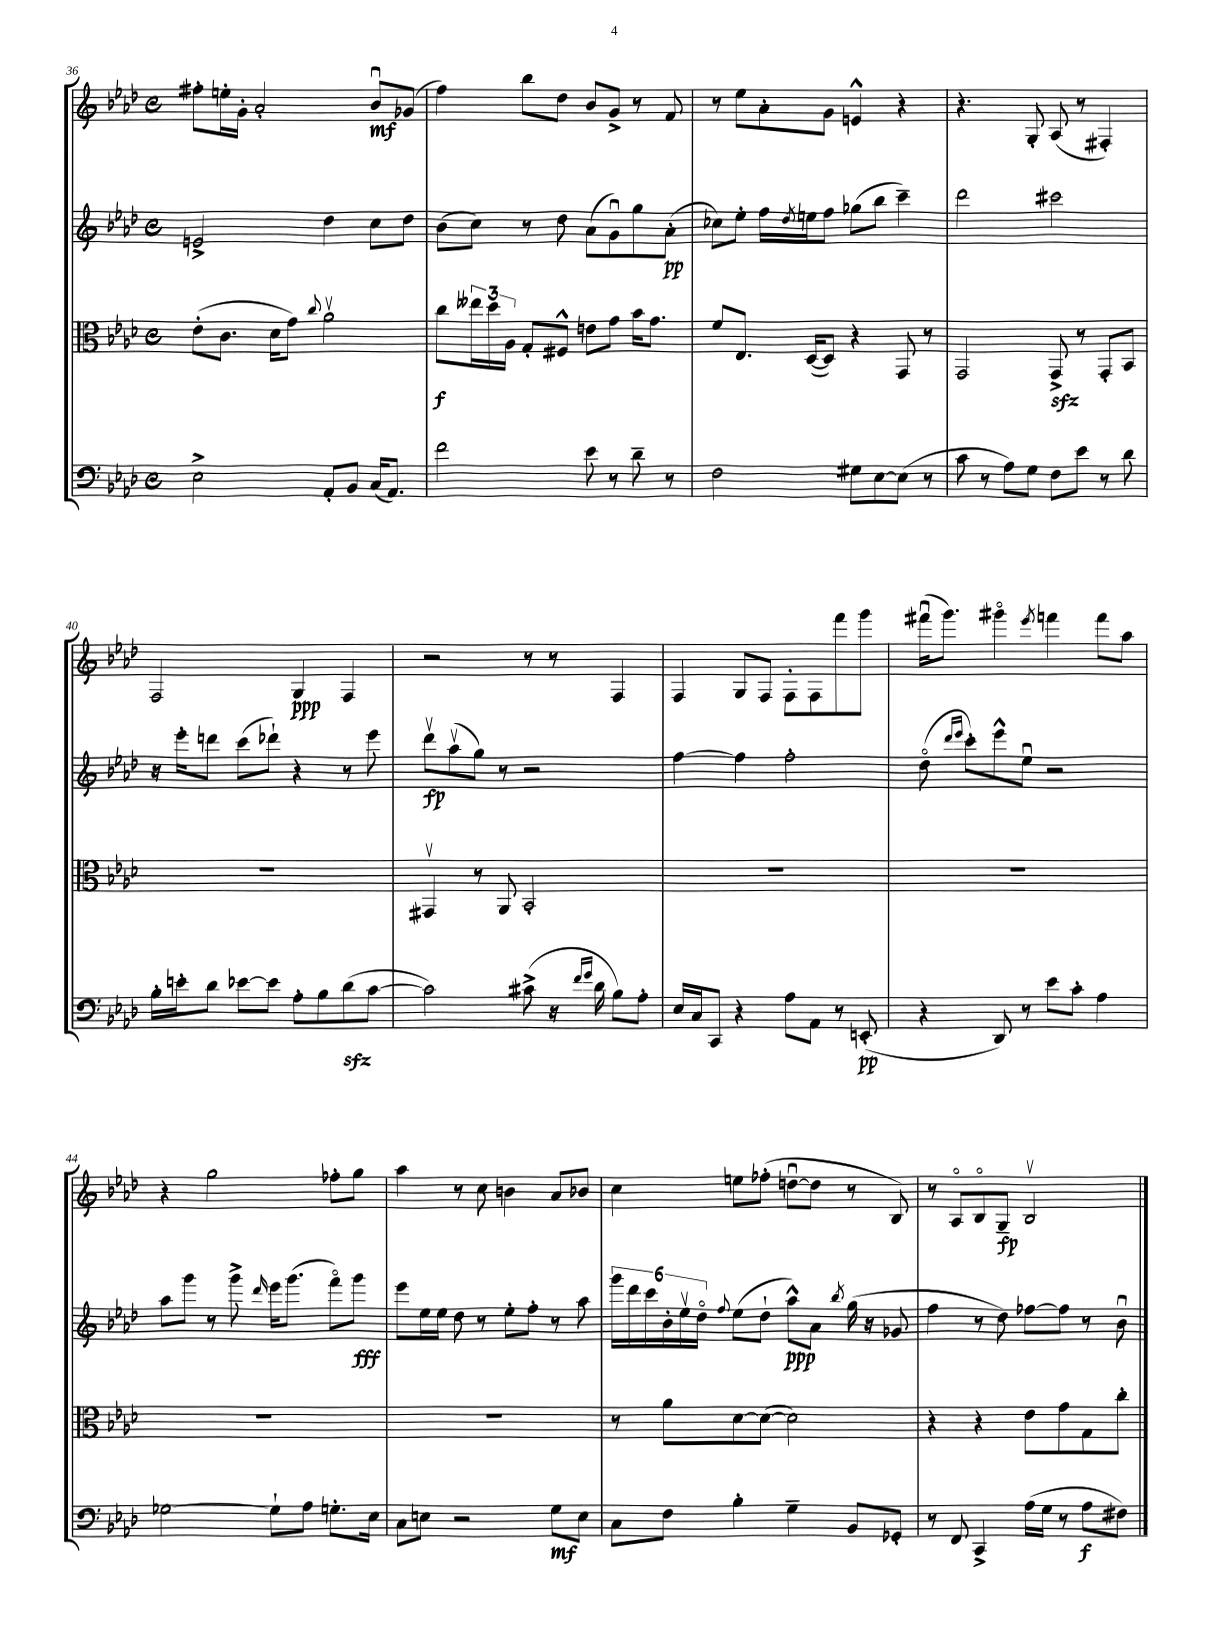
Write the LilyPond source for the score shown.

<<
\new StaffGroup <<
\new Staff = "s0" {
    \clef treble \key aes \major \defaultTimeSignature \time 4/4
    fis''8-. e''16-. g'16-. aes'2-. bes'8\downbow\mf ges'8( |
    f''4) bes''8 des''8 bes'8 g'8-> r8 f'8 |
    r8 ees''8 aes'8-. g'8 e'4-^ r4 |
    r4. g8-. aes8( r8 fis4-.) |
    f2 g4\ppp f4 |
    r2 r8 r8 f4 |
    f4 g8 f8 f8-. f8 f'''8 g'''8 |
    fis'''16\downbow( g'''8.) gis'''4\flageolet \acciaccatura { ees'''8 } f'''4 f'''8 aes''8 |
    r4 g''2 fes''8-. g''8 |
    aes''4 r8 c''8 b'4 aes'8 bes'8 |
    c''4 e''8 fes''8-.( d''8~\downbow d''8 r8 bes8) |
    r8 aes8\flageolet bes8\flageolet g8--\fp bes2\upbow \bar "|." |
}
\new Staff = "s1" {
    \clef treble \key aes \major \defaultTimeSignature \time 4/4
    e'2-> des''4 c''8 des''8 |
    bes'8( c''8) r8 des''8 aes'8( g'8\downbow) g''8 aes'8-.\pp( |
    ces''8) ees''8-. f''16 \acciaccatura { des''8 } e''16 f''8 ges''8( bes''8 c'''4--) |
    des'''2 cis'''2 |
    r16 ees'''16-. d'''8 c'''8( des'''8-!) r4 r8 ees'''8 |
    des'''8\upbow\fp aes''8\upbow( g''8) r8 r2 |
    f''4~ f''4 f''2-. |
    des''8\flageolet( \grace { des'''16 ees'''16 } c'''8-.) ees'''8-^ ees''8\downbow r2 |
    aes''8 g'''8 r8 g'''8-> \grace { des'''16 } ees'''16 g'''8.( f'''8\flageolet) g'''8\fff |
    ees'''8 ees''16 ees''16 des''8 r8 ees''8-. f''8-. r8 aes''8 |
    \tuplet 6/4 { g'''16 des'''16 c'''16 bes'16-. ees''16\upbow des''16\flageolet } \appoggiatura { f''8 } ees''8( des''8-! aes''8-^\ppp) aes'8 \acciaccatura { bes''8 } g''16( r16 ges'8 |
    f''4 r8 des''8) fes''8~ fes''8 r8 bes'8\downbow \bar "|." |
}
\new Staff = "s2" {
    \clef alto \key aes \major \defaultTimeSignature \time 4/4
    ees'8-.( c'8. des'16 g'8) \appoggiatura { c''8 } aes'2\upbow |
    c''8\f \tuplet 3/2 { eeses''16 des''16 aes16 } g8-. fis8-^ e'8 g'8 bes'16 g'8. |
    f'8 ees8. des16~( des8) r4 g,8 r8 |
    g,2 g,8->\sfz r8 g,8-. bes,8 |
    R1 |
    gis,4\upbow r8 aes,8 bes,2-. |
    R1 |
    R1 |
    R1 |
    R1 |
    r8 aes'8 des'8~ des'8~( des'2) |
    r4 r4 ees'8 g'8 g8 c''8-. \bar "|." |
}
\new Staff = "s3" {
    \clef bass \key aes \major \defaultTimeSignature \time 4/4
    ees2-> aes,8-. bes,8 c16( aes,8.) |
    f'2 ees'8 r8 des'8-- r8 |
    f2 gis8 ees8~ ees8( r8 |
    c'8 r8 aes8) g8 f8 ees'8 r8 des'8 |
    bes16-. e'16-. des'8 ees'8~ ees'8 aes8-. bes8 des'8\sfz( c'8~ |
    c'2) cis'8->( r16 \grace { f'16 g'16 } des'16 bes8) aes8-. |
    ees16 c16 c,8 r4 aes8 aes,8 r8 e,8-.\pp( |
    r4 des,8) r8 ees'8 c'8-. aes4 |
    ges2~ ges8-! aes8 g8.-. ees16 |
    c8 e8 r2 g8\mf e8 |
    c8 f8 bes4-. g4-- bes,8 ges,8-. |
    r8 f,8 c,4-> aes16( g16 r8 aes8\f fis8) \bar "|." |
}
>>
>>
\layout { \context { \Score currentBarNumber = #36 } }
